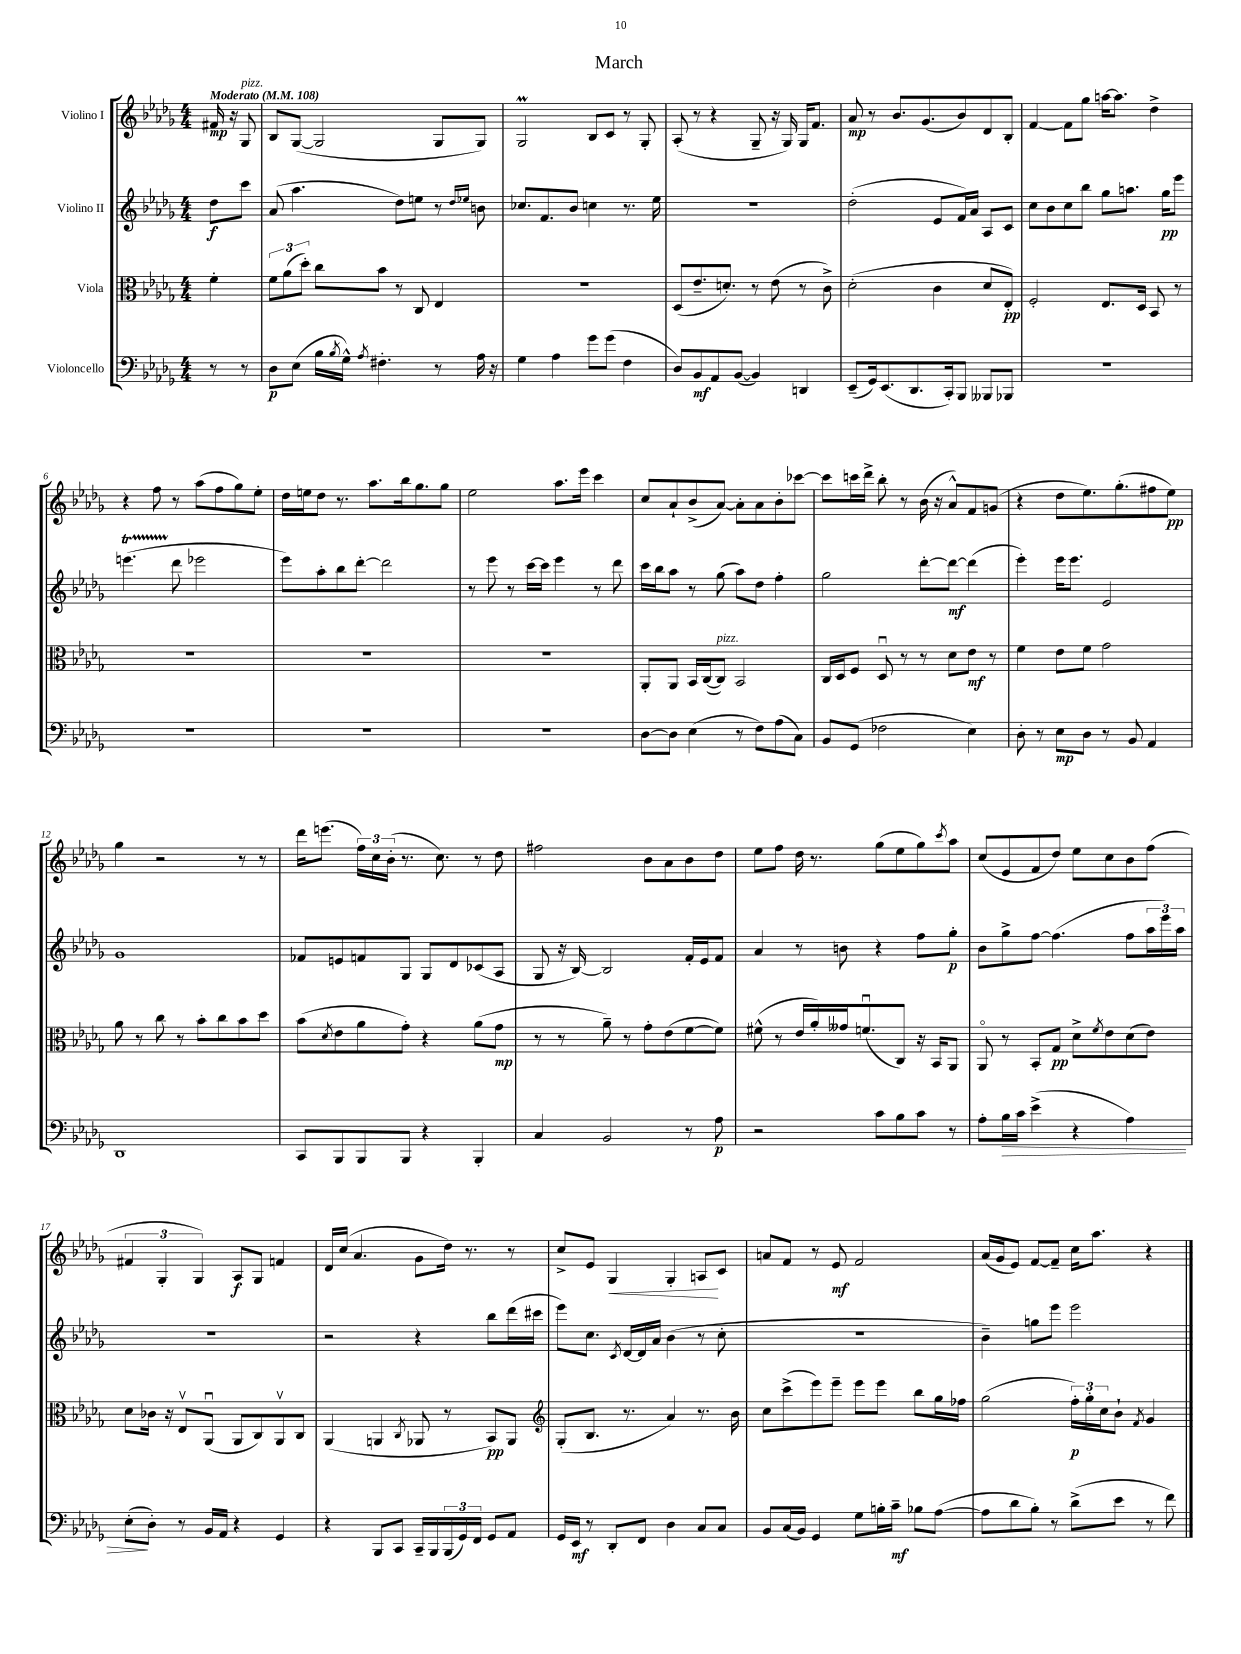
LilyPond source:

\header { title = "March" }
<<
\new StaffGroup <<
\new Staff = "s0" \with { instrumentName = "Violino I" } {
    \clef treble \key des \major \numericTimeSignature \time 4/4 \partial 4 \tempo "Moderato" 4 = 108
    fis'16\mp r16 ges8^\markup { \italic "pizz." } |
    bes8 ges8~( ges2 ges8 ges8) |
    ges2\prall bes8 c'8 r8 ges8-. |
    aes8-.( r8 r4 ges8-- r16 ges16) ges16 f'8. |
    aes'8\mp r8 bes'8. ges'8.( bes'8) des'8 bes8-. |
    f'4~ f'8 ges''8 a''16~ a''8. des''4-> |
    r4 f''8 r8 aes''8( f''8 ges''8) ees''8-. |
    des''16 e''16 des''8 r8. aes''8. bes''16 ges''8. ges''8 |
    ees''2 aes''8. ees'''16 c'''4 |
    c''8 aes'8-! bes'8->( aes'8~) aes'8-. aes'8 bes'8-. ces'''8~ |
    ces'''8 c'''16 des'''16-> bes''8-. r8 bes'16( r16 aes'8-^) f'8 g'8( |
    r4 des''8 ees''8.) ges''8.-.( fis''8 ees''8\pp) |
    ges''4 r2 r8 r8 |
    des'''16 e'''8.( \tuplet 3/2 { f''16) c''16 bes'16-.( } r8. c''8.) r8 des''8 |
    fis''2 bes'8 aes'8 bes'8 des''8 |
    ees''8 f''8 des''16 r8. ges''8( ees''8 ges''8) \acciaccatura { c'''8 } aes''8 |
    c''8( ees'8 f'8 des''8) ees''8 c''8 bes'8 f''8( |
    \tuplet 3/2 { fis'4 ges4-. ges4) } aes8\f ges8 f'4 |
    des'16 c''16( aes'4. ges'8 des''16) r8. r8 |
    c''8-> ees'8 ges4\< ges4-. a8\! c'8 |
    a'8 f'8 r8 ees'8\mf f'2 |
    aes'16( ges'16 ees'8) f'8~ f'8-- c''16 aes''8. r4 \bar "|." |
}
\new Staff = "s1" \with { instrumentName = "Violino II" } {
    \clef treble \key des \major \numericTimeSignature \time 4/4 \partial 4
    des''8\f c'''8 |
    aes'8( aes''4. des''8) e''8 r8 \grace { des''16 ees''16 } b'8 |
    ces''8. f'8. bes'8 c''4 r8. ees''16 |
    r1 |
    des''2-.( ees'8 f'16) aes'16 aes8 c'8 |
    c''8 bes'8 c''8 bes''8 ges''8 a''8. ges''16\pp ees'''8 |
    e'''4.\startTrillSpan( des'''8\stopTrillSpan ees'''2 |
    ees'''8) aes''8-. bes''8 des'''8~-. des'''2 |
    r8 ees'''8 r8 c'''16~ c'''16 ees'''4 r8 des'''8 |
    c'''16 bes''16 aes''8 r8 ges''8( aes''8) des''8 f''4-. |
    ges''2 des'''8~-. des'''8~\mf des'''4( |
    ees'''4-.) ees'''16 ees'''8. ees'2 |
    ges'1 |
    fes'8 e'8 f'8 ges8 ges8 des'8 ces'8( aes8 |
    ges8 r16 bes16~) bes2 f'16-. ees'16 f'8 |
    aes'4 r8 b'8 r4 f''8 ges''8-.\p |
    bes'8 ges''8-> f''8~ f''4.( f''8 \tuplet 3/2 { aes''16 ees'''16) aes''16 } |
    R1 |
    r2 r4 bes''8 des'''16( cis'''16 |
    ees'''8) c''8. \acciaccatura { c'8 } des'16~ des'16 aes'16 bes'4( r8 c''8-. |
    R1 |
    bes'4--) g''8 ees'''8 ees'''2 \bar "|." |
}
\new Staff = "s2" \with { instrumentName = "Viola" } {
    \clef alto \key des \major \numericTimeSignature \time 4/4 \partial 4
    f'4-. |
    \tuplet 3/2 { f'8 aes'8( des''8-.) } c''8 bes'8 r8 c8 ees4 |
    R1 |
    des8( ees'8.-- d'8.-.) r8 ees'8( r8 c'8->) |
    des'2-.( c'4 des'8 ees8-.\pp) |
    f2-. ees8. des16 bes,8 r8 |
    R1 |
    R1 |
    R1 |
    aes,8-. aes,8 bes,16 c16~( c8^\markup { \italic "pizz." }) bes,2 |
    c16 des16 f8 des8\downbow r8 r8 des'8 ees'8\mf r8 |
    f'4 ees'8 f'8 ges'2 |
    aes'8 r8 c''8 r8 bes'8-. c''8 bes'8 des''8 |
    bes'8( \acciaccatura { des'8 } ees'8 aes'8 ges'8-.) r4 aes'8( ges'8\mp |
    r8 r8 aes'8--) r8 ges'8-. ees'8( f'8~ f'8) |
    fis'8-^( r8 ees'16 aes'16-.) geses'16 f'8.\downbow( c8) r16 bes,16 aes,8 |
    aes,8\flageolet r8 bes,8-. ges8\pp des'8-> \acciaccatura { f'8 } ees'8 des'8( ees'8) |
    des'8 ces'16 r16 ees8\upbow aes,8\downbow( aes,8 c8) aes,8\upbow c8 |
    aes,4( a,4 \acciaccatura { c8 } aes,8 r8 bes,8\pp) aes,8 |
    \clef treble ges8-.( bes8. r8. aes'4) r8. bes'16 |
    c''8 c'''8->( ees'''8) ees'''8-- ees'''8 ees'''8 bes''8 ges''16 fes''16 |
    ges''2( \tuplet 3/2 { f''16-.\p) ges''16-. c''16 } bes'8-! \acciaccatura { f'8 } ges'4 \bar "|." |
}
\new Staff = "s3" \with { instrumentName = "Violoncello" } {
    \clef bass \key des \major \numericTimeSignature \time 4/4 \partial 4
    r8 r8 |
    des8\p ees8( bes16 \acciaccatura { bes8 } ges16-^) \acciaccatura { aes8 } fis4.-. r8 aes16 r16 |
    ges4 aes4 ges'8 ges'8( f4 |
    des8) bes,8\mf aes,8 bes,8~( bes,4) d,4 |
    ees,8--( ges,16) ees,8.( des,8. c,16-.) bes,,8 beses,,8 bes,,8 |
    R1 |
    R1 |
    R1 |
    R1 |
    des8~ des8 ees4( r8 f8) aes8( c8) |
    bes,8 ges,8( fes2 ees4) |
    des8-. r8 ees8\mp des8 r8 bes,8 aes,4 |
    des,1 |
    c,8 bes,,8 bes,,8 bes,,8 r4 bes,,4-. |
    c4 bes,2 r8 aes8\p |
    r2 c'8 bes8 c'8 r8 |
    aes8-. bes16\> c'16 ees'4->( r4 aes4) |
    ees8-.\!( des8-.) r8 bes,16 aes,16 r4 ges,4 |
    r4 bes,,8 c,8 c,16-- bes,,16 \tuplet 3/2 { bes,,16( ges,16) f,16 } ges,8 aes,8 |
    ges,16 ees,16\mf r8 des,8-. f,8 des4 c8 c8 |
    bes,8 c16( bes,16) ges,4 ges8 b16-. c'16--\mf bes8 aes8~( |
    aes8 des'8 bes8-.) r8 des'8->( ees'8 r8 f'8) \bar "|." |
}
>>
>>
